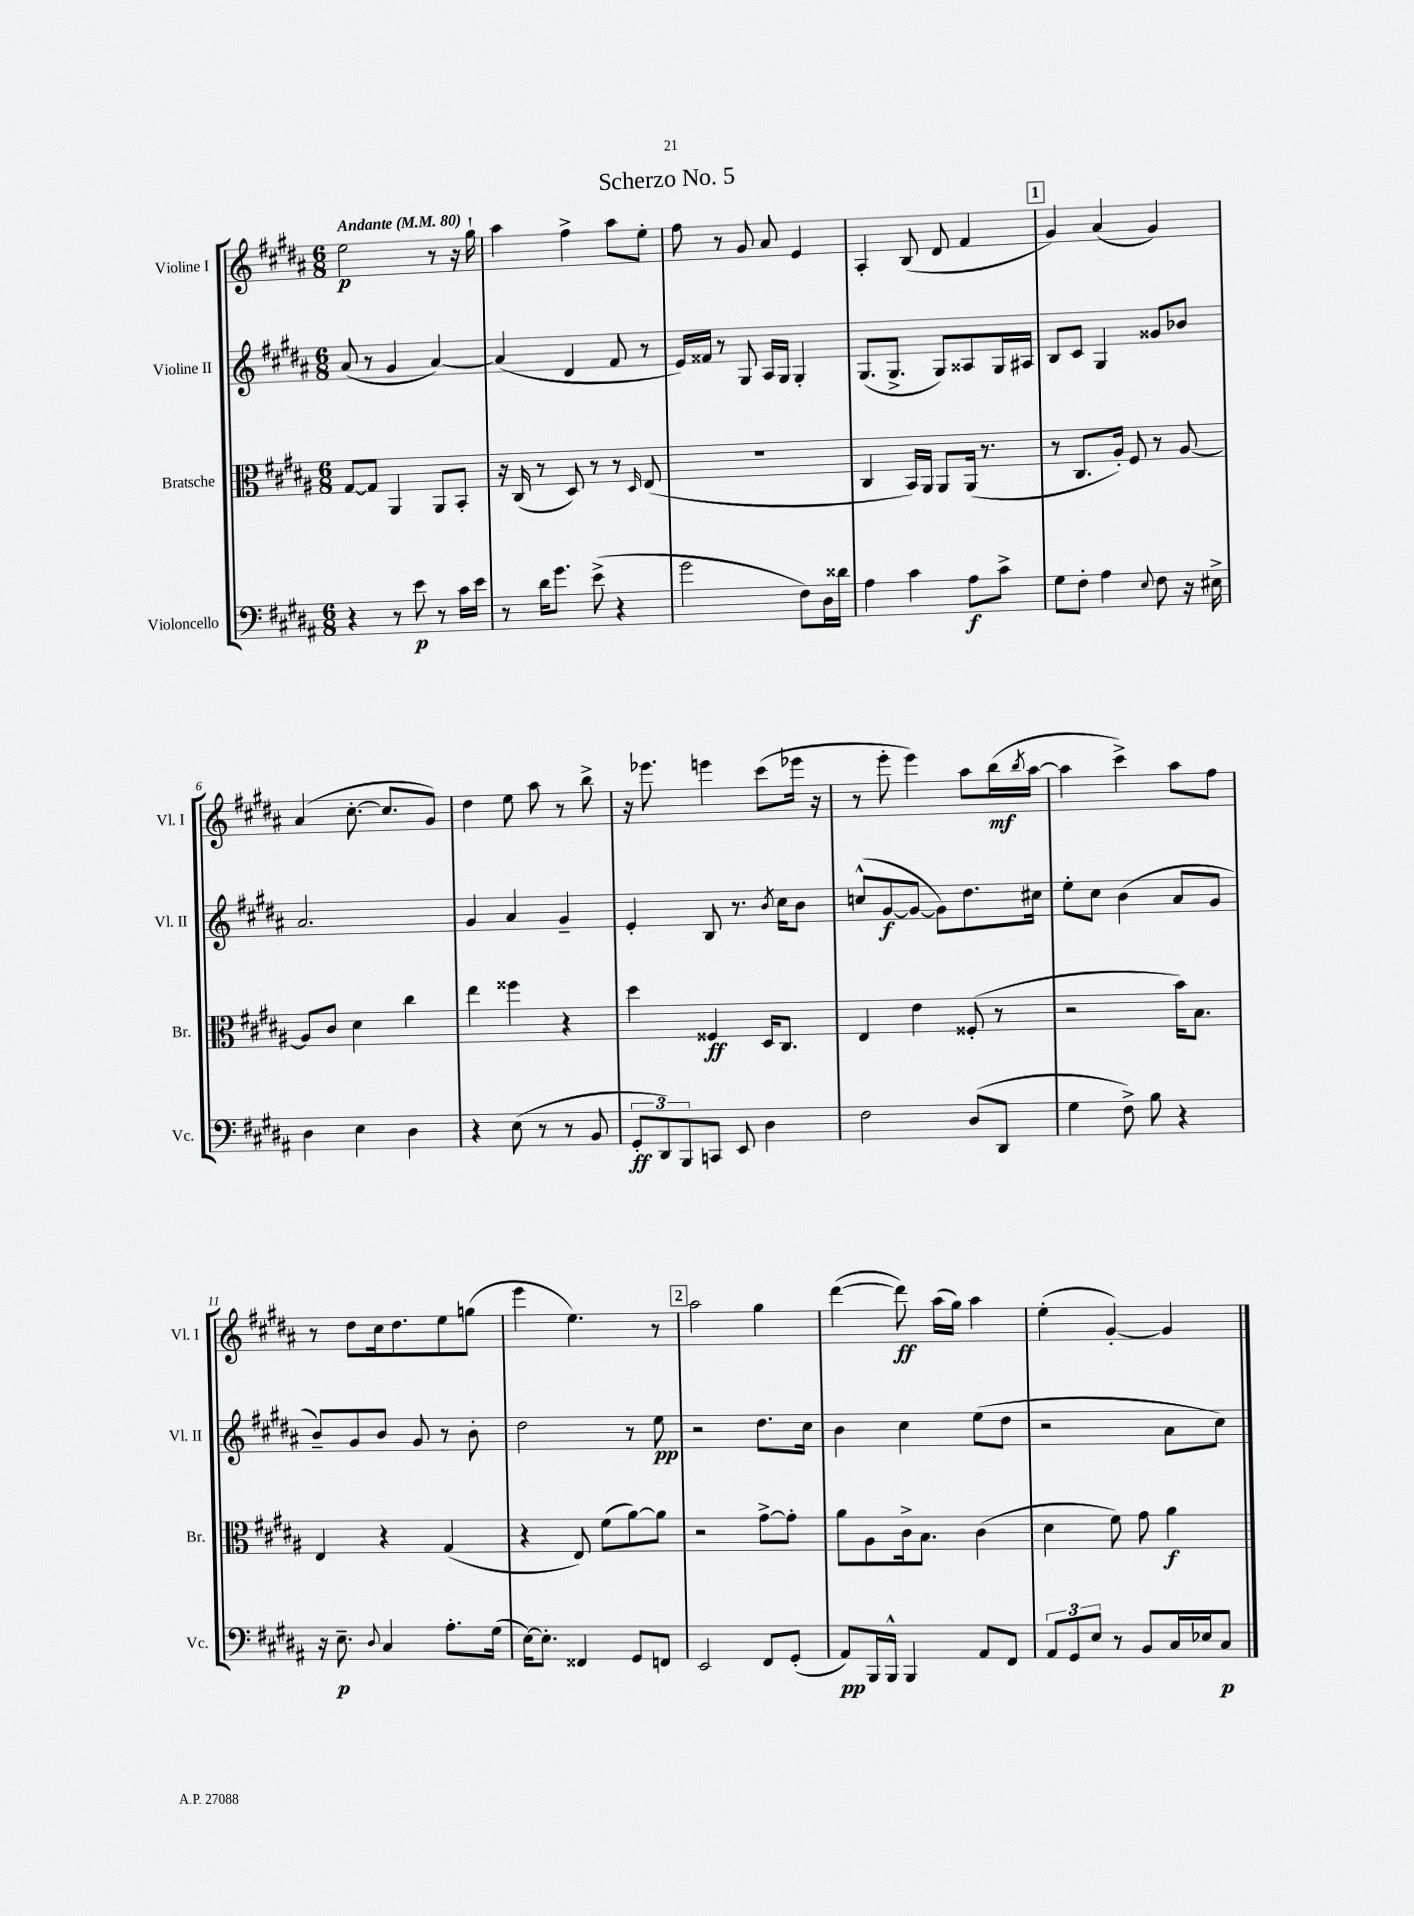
\header { title = "Scherzo No. 5" }
<<
\new StaffGroup <<
\new Staff = "s0" \with { instrumentName = "Violine I" shortInstrumentName = "Vl. I" } {
    \clef treble \key b \major \numericTimeSignature \time 6/8 \tempo "Andante" 4 = 80
    e''2\p r8 r16 gis''16-! |
    ais''4 fis''4-> ais''8 e''8-. |
    fis''8 r8 gis'8 ais'8 e'4 |
    ais4-. b8( dis'8 fis'4 |
    \mark \markup { \box "1" } gis'4) ais'4( gis'4) |
    ais'4( cis''8.~-. cis''8. gis'8) |
    dis''4 e''8 ais''8 r8 b''8-> |
    r16 ees'''8. e'''4 cis'''8( ees'''16 r16 |
    r8 e'''8-. e'''4) ais''8 b''16\mf( \acciaccatura { b''8 } ais''16~ |
    ais''4 cis'''4->) ais''8 fis''8 |
    r8 dis''8 cis''16 dis''8. e''8 g''8( |
    e'''4 e''4.) r8 |
    \mark \markup { \box "2" } ais''2 gis''4 |
    dis'''4~( dis'''8\ff) ais''16( gis''16) ais''4 |
    e''4-.( gis'4~-.) gis'4 \bar "|." |
}
\new Staff = "s1" \with { instrumentName = "Violine II" shortInstrumentName = "Vl. II" } {
    \clef treble \key b \major \numericTimeSignature \time 6/8
    ais'8( r8 gis'4 ais'4~) |
    ais'4( dis'4 fis'8 r8 |
    e'16) fisis'16 r8 gis8 ais16 gis16 gis4-. |
    gis8.( gis8.-> gis8) aisis8 gis16 ais16 |
    \mark \markup { \box "1" } b8 cis'8 gis4 gisis'8 bes'8 |
    ais'2. |
    gis'4 ais'4 gis'4-- |
    e'4-. b8 r8. \acciaccatura { b'8 } cis''16 b'8 |
    c''8-^( gis'8~\f gis'8~ gis'8) dis''8. cis''16 |
    e''8-. cis''8 b'4( ais'8 gis'8 |
    b'8--) gis'8 b'8 gis'8 r8 b'8-. |
    dis''2 r8 e''8\pp |
    \mark \markup { \box "2" } r2 dis''8. cis''16 |
    b'4 cis''4 e''8( dis''8 |
    r2 ais'8 cis''8) \bar "|." |
}
\new Staff = "s2" \with { instrumentName = "Bratsche" shortInstrumentName = "Br." } {
    \clef alto \key b \major \numericTimeSignature \time 6/8
    gis8~ gis8 ais,4 ais,8 b,8-. |
    r16 cis16( r8 dis8) r8 r8 \grace { dis16 } e8( |
    R2. |
    cis4 b,16) ais,16 ais,8 ais,16( r8. |
    \mark \markup { \box "1" } r8 cis8. ais16-.) fis8 r8 ais8~ |
    ais8 cis'8 dis'4 cis''4 |
    e''4 fisis''4 r4 |
    dis''4 fisis4\ff dis16 cis8. |
    e4 e'4 fisis8-.( r8 |
    r2 b'16) b8. |
    e4 r4 gis4( |
    r4 e8) fis'8( ais'8~) ais'8 |
    \mark \markup { \box "2" } r2 gis'8~-> gis'8-. |
    ais'8 ais8 cis'16-> b8. cis'4( |
    dis'4 fis'8) gis'8 ais'4\f \bar "|." |
}
\new Staff = "s3" \with { instrumentName = "Violoncello" shortInstrumentName = "Vc." } {
    \clef bass \key b \major \numericTimeSignature \time 6/8
    r4 r8 e'8\p r8 cis'16 e'16 |
    r8 dis'16 gis'8. e'8->( r4 |
    gis'2 fis8) dis16 disis'16 |
    ais4 cis'4 ais8\f cis'8-> |
    \mark \markup { \box "1" } gis8 fis8-. ais4 \appoggiatura { e8 } fis8 r16 eis16-> |
    dis4 e4 dis4 |
    r4 e8( r8 r8 b,8 |
    \tuplet 3/2 { gis,8-.\ff dis,8) b,,8 } c,8 e,8 dis4 |
    fis2 dis8( dis,8 |
    gis4 fis8->) b8 r4 |
    r16 e8.--\p \appoggiatura { dis8 } cis4 ais8.-. gis16( |
    e16~) e8.-. fisis,4 gis,8 f,8 |
    \mark \markup { \box "2" } e,2 fis,8 gis,8-.( |
    ais,8\pp) b,,16 b,,16-^ b,,4 ais,8 fis,8 |
    \tuplet 3/2 { ais,8 gis,8 e8 } r8 b,8 cis16 ees16 cis8\p \bar "|." |
}
>>
>>
